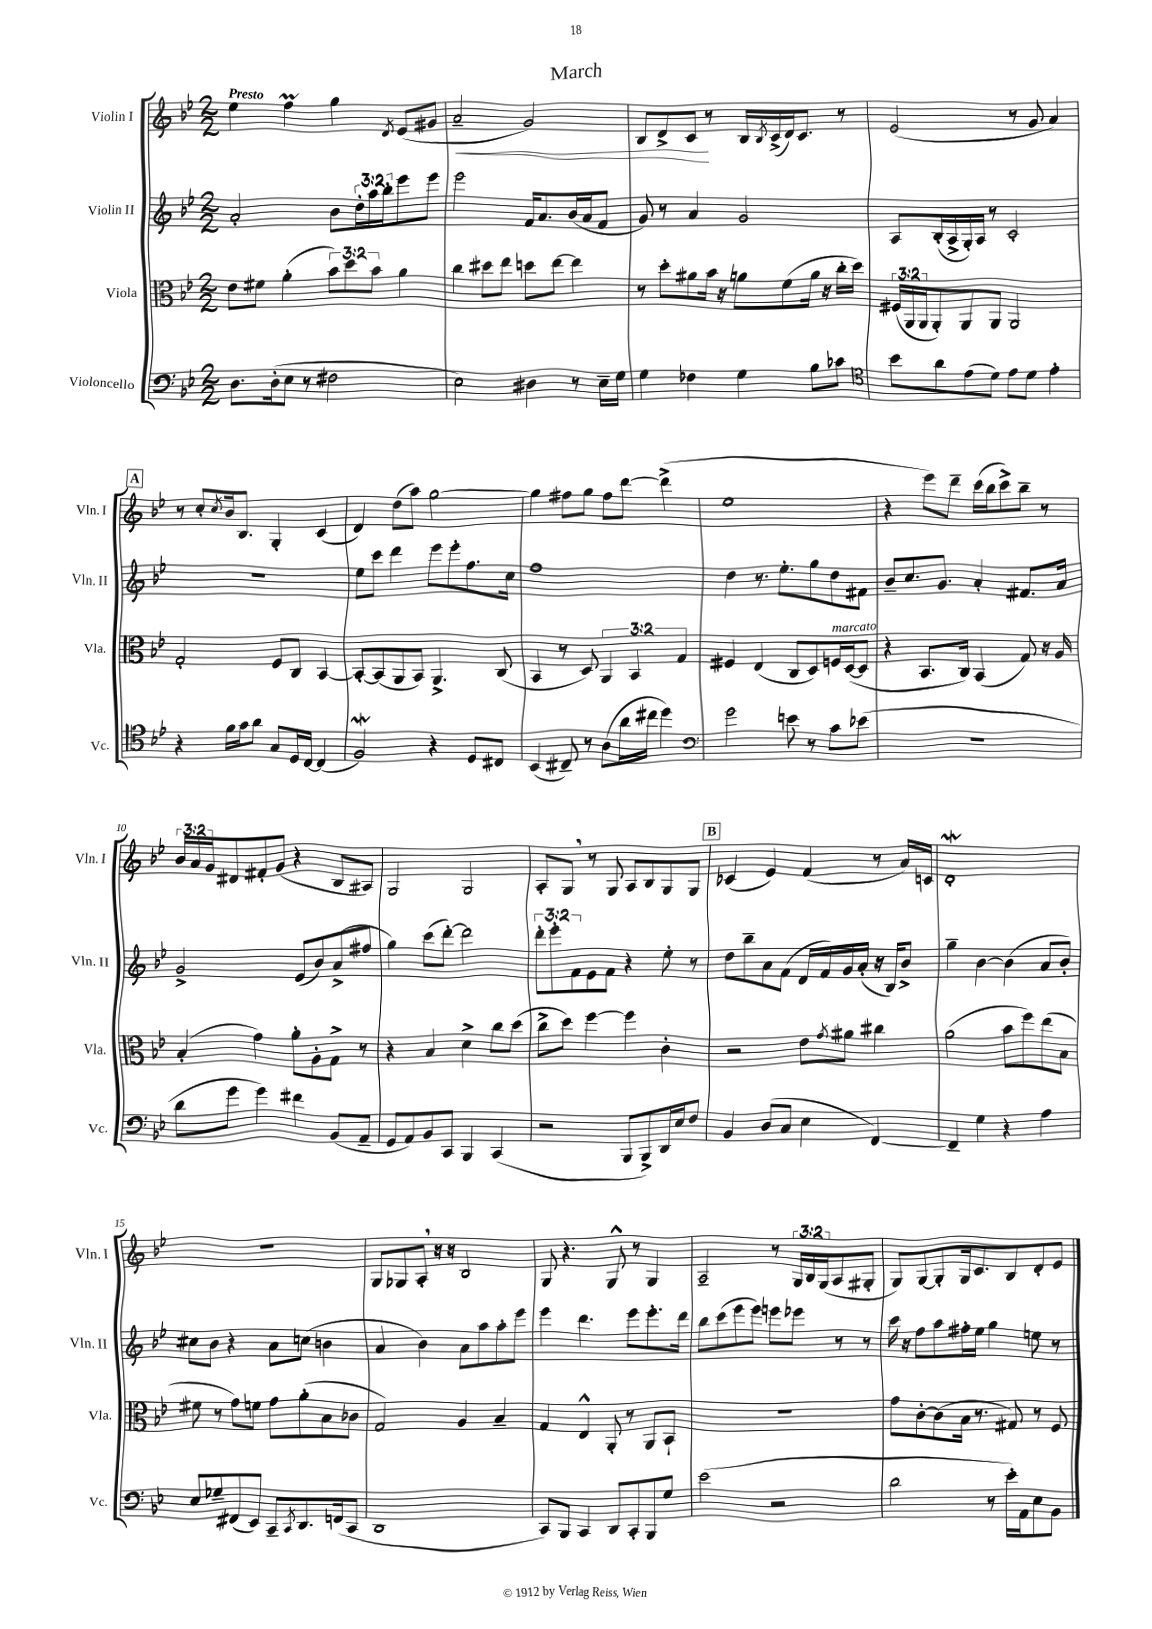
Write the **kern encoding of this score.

**kern	**kern	**kern	**kern
*staff4	*staff3	*staff2	*staff1
*clefF4	*clefC3	*clefG2	*clefG2
*k[b-e-]	*k[b-e-]	*k[b-e-]	*k[b-e-]
*M2/2	*M2/2	*M2/2	*M2/2
8.D	8e-	2a'	4ee-
.	8f#	.	.
(16D'	.	.	.
8E-	(4a'	.	4ff
8r	.	.	.
2F#	12b-)	8b-	4gg
.	12dd	.	.
.	.	24dd'	.
.	12b-	24aa	.
.	.	24bb-'	.
.	.	.	8qd
.	4a	8eee-	(8e-
.	.	8eee-	8g#
=	=	=	=
2E-)	4cc	2eee-	2a~
.	8dd#	.	.
.	8ee-	.	.
4D#	8dd	16f	2g)
.	.	8.a	.
.	[8ee-	.	.
8r	4ee-]	(16b-	.
.	.	16a	.
16E-~	.	8f	.
16G	.	.	.
=	=	=	=
4G	8r	8g)	8B-
.	8dd'	8r	8d^
4F-	8a#	4a	8c
.	16b-	.	8r
.	16r	.	.
4G	8a	2g	16B-
.	.	.	8qB-
.	.	.	(16c^
.	(8f	.	16d)
.	.	.	8.c
8B-	16a	.	.
.	16r	.	.
8c-	16cc'	.	8r
.	16dd)	.	.
=	=	=	=
*clefC4	*	*	*
8b-	(24F#	8A	(2e-
.	24AA	.	.
.	24AA	.	.
8a	8AA')	(16B-'	.
.	.	16A^	.
(8e-	8AA	16G')	.
.	.	16A	.
8d)	8AA	8r	.
8e-	2AA	2c'	8r
8d	.	.	8g
4e-'	.	.	4a)
=	=	=	=
4r	2G'	1r	8r
.	.	.	8cc'
.	.	.	8qcc
16f	.	.	16b-
16g	.	.	8.B-
8a	.	.	.
8G	8F	.	4G'
16D	8C	.	.
[16C	.	.	.
(4C]	[4BB-	.	(4c
=	=	=	=
2F)	8BB-'_	8ee-	4d)
.	(8BB-]	8ccc	.
.	8AA	4ddd	(8dd
.	8BB-)	.	8aa)
4r	4.AA^	8eee-	[2gg
.	.	8eee-'	.
8D	.	8.ff	.
8C#	(8C	.	.
.	.	16cc	.
=	=	=	=
(4BB-	4BB-	1ff	4gg]
8C#~)	8r	.	8ff#
8r	8D)	.	8gg
(8A	6AA	.	8ff#
16a	.	.	[8ddd
.	6BB-	.	.
16cc#	.	.	.
4dd)	.	.	(4ddd^]
.	6G	.	.
=	=	=	=
*clefF4	*	*	*
2g	4F#	4dd	1ee-
.	(4E-	8.r	.
.	.	8.ee-'	.
8e	8C	.	.
8r	8D)	8gg	.
8c	16F	8dd	.
.	([16D	.	.
(8e-	8D]	8f#	.
=	=	=	=
1r	4r	8b-~	4r
.	.	8.cc	.
.	8.BB-	.	8eee-)
.	.	8.g	.
.	.	.	8ddd~
.	16C)	.	.
.	(4BB-	4a'	(16ccc
.	.	.	16bb-
.	.	.	8ccc^)
.	8G)	8.f#	8bb-~
.	16r	.	8r
.	16A	16a	.
=	=	=	=
8d	(4B-'	2g^	24b-
.	.	.	24a
.	.	.	24g
8g	.	.	8d#
4g)	4g)	.	8f#'
.	.	.	(8g
4f#	8a'	(8e-	4r
.	8A'	8b-)	.
(8BB-	8G^	(8a^	8B-
8AA~	8r	8ff#	8A#)
=	=	=	=
8GG	4r	4gg)	2G
8AA)	.	.	.
8BB-	4B-	(8ccc	.
8CC	.	[8ddd')	.
4BBB-	4d^	2ddd]	2G
(4CC	8cc	.	.
.	(8dd	.	.
=	=	=	=
2r	8cc^	12ddd'	8A'
.	.	12eee-'	.
.	8dd)	.	8G
.	.	12f	.
.	[4ff	8e-	8r
.	.	8f	8G
8BBB-	4ff]	4r	8A
8BBB-^)	.	.	8B-
16DD	4c'	8ee-'	8G
16E-	.	.	.
8F	.	8r	8G
=	=	=	=
4BB-	2r	8dd	(4c-
.	.	8bb-~	.
(8D	.	8a	4e-)
8C	.	(8f	.
4E-	8e-	16d	(4f
.	.	16f)	.
.	8qg	.	.
.	8a#	16g	.
.	.	(16a'	.
[4FF)	4cc#	16r	8r
.	.	16B-)	.
.	.	8b-^	16a)
.	.	.	16c
=	=	=	=
4FF~]	(2a	4gg~	1d'
4G	.	[4b-	.
4r	8b-	(4b-]	.
.	8ff)	.	.
4A	(8ee-	8a	.
.	8B-	8b-')	.
=	=	=	=
8E-	8f#	8cc#	1r
8G-~	8r	8b-	.
(8FF#	8g)	4r	.
8EE-)	8f	.	.
8CC~	8g	8a	.
8qCC	.	.	.
8.DD	(8a'	(8cc	.
.	8B-	4b	.
(16FF	.	.	.
8CC	8c-	.	.
=	=	=	=
1DD	2G)	4a	8G
.	.	.	8G-
.	.	4b-)	8A'
.	.	.	16r
.	.	.	16r
.	4A	8a	2B-
.	.	8aa	.
.	4B-~	8aa'	.
.	.	8eee-	.
=	=	=	=
8CC)	4G	4eee-	8G
8BBB-	.	.	4.r
4CC	4E-^^	4.ddd	.
8DD	8AA'	.	8G^^
8CC'	8r	8eee-	8r
8BBB-	8AA	8.eee-'	4G
8G	8BB-`	.	.
.	.	16ddd	.
=	=	=	=
(2e-	1r	8bb-	2A~
.	.	(8ccc	.
.	.	8eee-	.
.	.	8eee-)	.
2r	.	8eee	8r
.	.	8eee-	24G
.	.	.	24B-
.	.	.	(24G
.	.	8r	8A
.	.	8r	8G#'
=	=	=	=
2d	8g	16ccc	8G)
.	.	16r	.
.	[8c'	8ff	[8G
.	(8c]	8aa	8G']
.	16B-	16ff#'	16G
.	8.r	16ee-	8.c
8r	.	4gg	.
16e-')	8G#)	.	8B-
16AA	.	.	.
8E-	8r	8ee	8d'
8BB-	8F	8r	8e-
==	==	==	==
*-	*-	*-	*-
